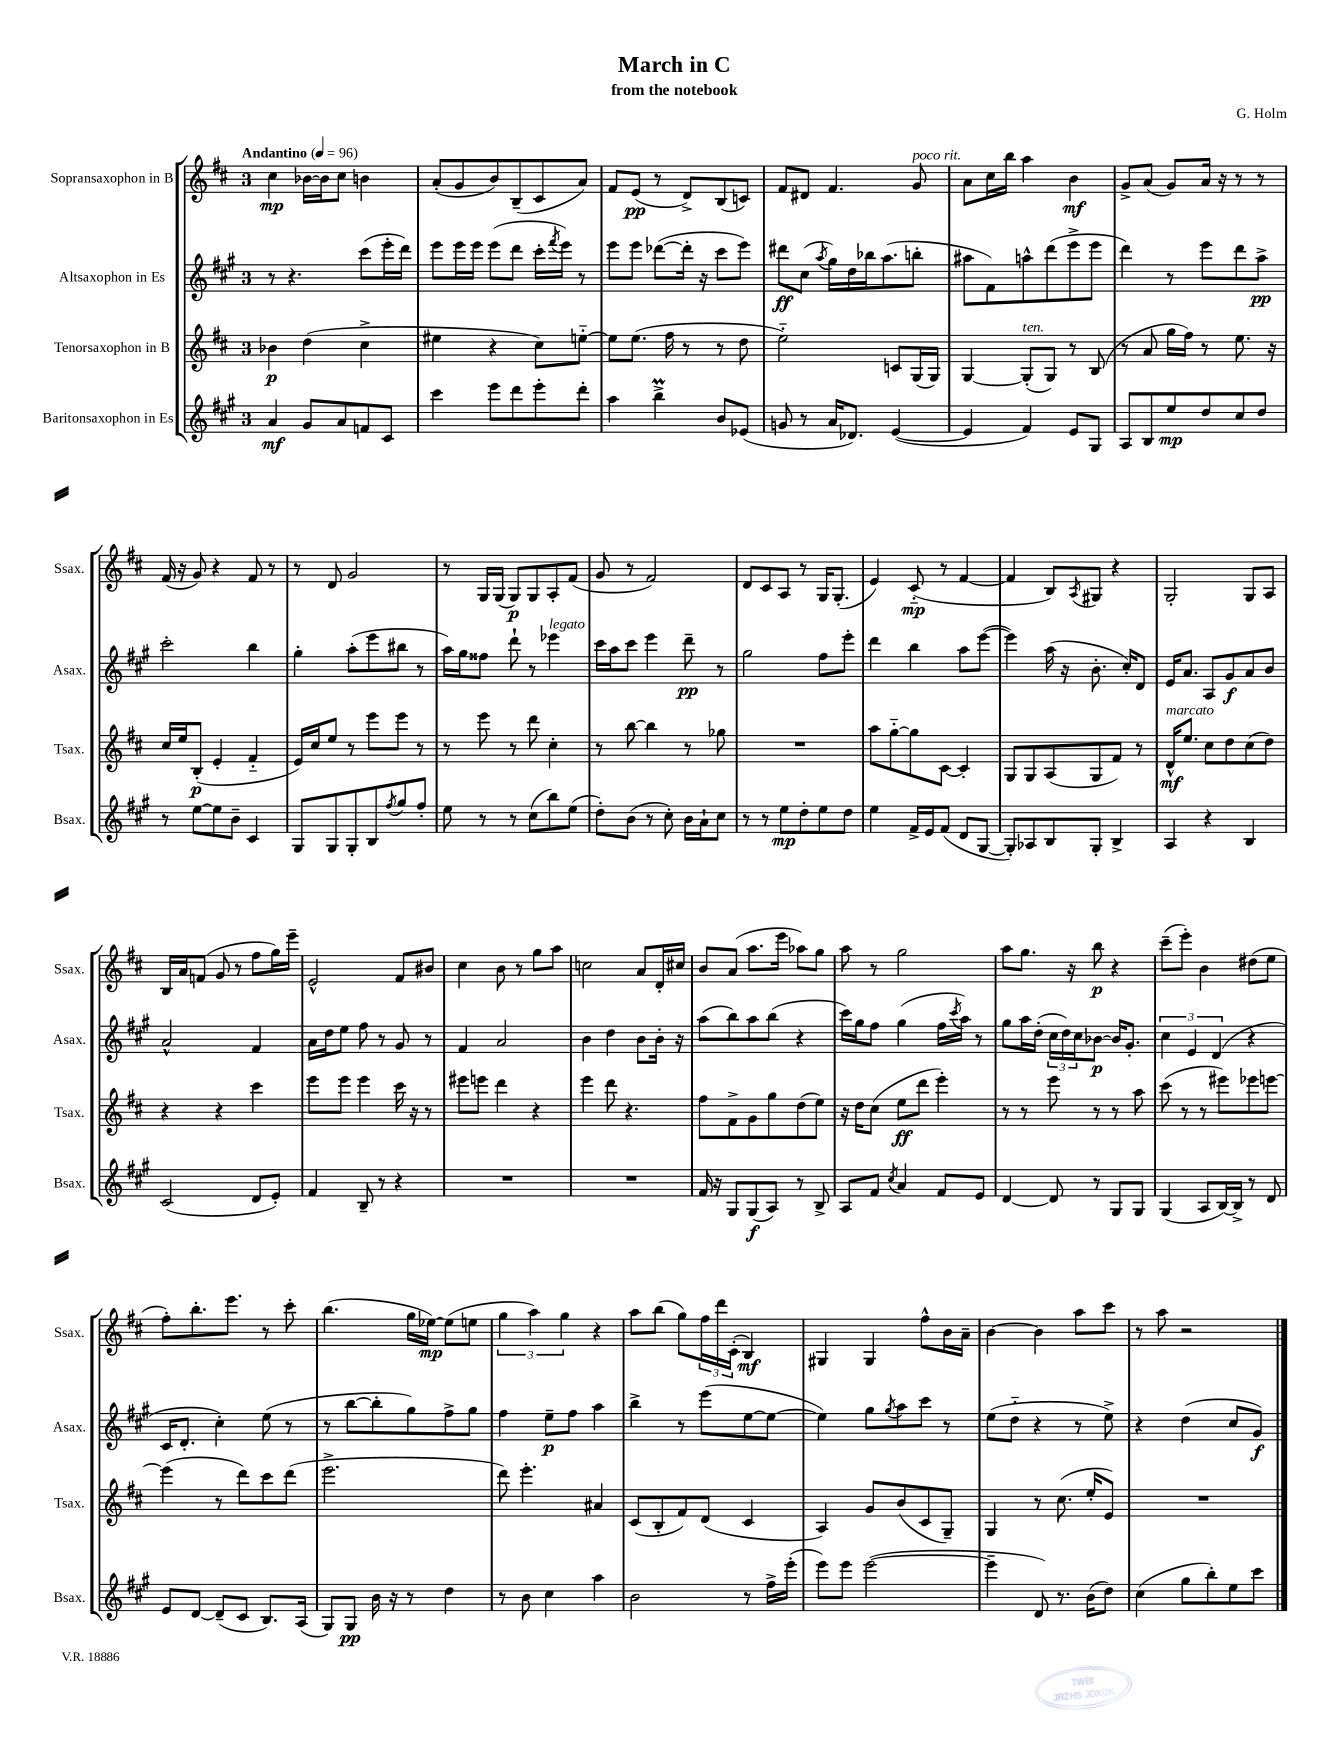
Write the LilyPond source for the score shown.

\header { title = "March in C" composer = "G. Holm" subtitle = "from the notebook" }
<<
\new StaffGroup <<
\new Staff = "s0" \with { instrumentName = "Sopransaxophon in B" shortInstrumentName = "Ssax." } {
    \clef treble \key d \major \once \override Staff.TimeSignature.style = #'single-digit \time 3/4 \tempo "Andantino" 4 = 96
    cis''4\mp bes'16~ bes'16 cis''8 b'4 |
    a'8-.( g'8 b'8) b8--( cis'8 a'8) |
    fis'8 e'8\pp( r8 d'8->) b8( c'8) |
    fis'8 dis'8 fis'4. g'8^\markup { \italic "poco rit." } |
    a'8 cis''16 b''16 a''4 b'4\mf |
    g'8-> a'8( g'8) a'16 r16 r8 r8 |
    fis'16( r16 g'8) r4 fis'8 r8 |
    r8 d'8 g'2 |
    r8 g16 g16( g8\p) g8 a8-. fis'8( |
    g'8 r8 fis'2) |
    d'8 cis'8 a8 r8 g16 g8.-.( |
    e'4) cis'8-_\mp( r8 fis'4~ |
    fis'4 b8) \acciaccatura { a8 } gis8 r4 |
    g2-. g8 a8 |
    b16 a'16 f'8( g'8 r8 fis''8 g''16) e'''16-- |
    e'2-^ fis'8 bis'8 |
    cis''4 b'8 r8 g''8 a''8 |
    c''2 a'8 d'16-. cis''16 |
    b'8 a'8( a''8. e'''16 aes''8) g''8 |
    a''8 r8 g''2 |
    a''8 g''8. r16 b''8\p r4 |
    cis'''8--( e'''8-.) b'4 dis''8( e''8 |
    fis''8-.) b''8.-. e'''8. r8 cis'''8-. |
    b''4.( g''16 ees''16~\mp) ees''8( e''8 |
    \tuplet 3/2 { g''4 a''4) g''4 } r4 |
    a''8 b''8( g''8) \tuplet 3/2 { fis''16 d'''16 cis'16-.( } b4\mf) |
    gis4 gis4 fis''8-^ b'16 a'16-- |
    b'4~ b'4 a''8 cis'''8 |
    r8 a''8 r2 \bar "|." |
}
\new Staff = "s1" \with { instrumentName = "Altsaxophon in Es" shortInstrumentName = "Asax." } {
    \clef treble \key a \major \once \override Staff.TimeSignature.style = #'single-digit \time 3/4
    r8 r4. cis'''8( e'''16-. d'''16) |
    e'''8 e'''16 e'''16 e'''8( d'''8 cis'''16-. \acciaccatura { fis'''8 } e'''16) r8 |
    e'''8 e'''8 des'''8~( des'''16-. r16 cis'''8 e'''8) |
    dis'''8\ff cis''8( \acciaccatura { a''8 } gis''16) d''16 bes''16 a''8.( b''8-. |
    ais''8 fis'8) a''8-^ d'''8( e'''8-> e'''8 |
    d'''4) r8 e'''8 d'''8 a''8->\pp |
    cis'''2-. b''4 |
    gis''4-. a''8-.( e'''8 bis''8 r8 |
    a''16) gis''16 fisis''8 d'''8-! r8 ees'''4^\markup { \italic "legato" } |
    cis'''16 a''16 cis'''8 e'''4 d'''8--\pp r8 |
    gis''2 fis''8 e'''8-. |
    d'''4 b''4 a''8 e'''8~( |
    e'''4) a''16( r16 b'8.-. cis''16-.) d'8 |
    e'16 a'8. a8 gis'8\f a'8 b'8 |
    a'2-^ fis'4 |
    a'16 d''16 e''8 fis''8 r8 gis'8 r8 |
    fis'4 a'2 |
    b'4 d''4 b'8 b'16-. r16 |
    a''8( b''8) a''8 b''8( r4 |
    cis'''16) gis''16 fis''8 gis''4( fis''16 \acciaccatura { cis'''8 } a''16) r8 |
    gis''8 a''16 d''16-.( \tuplet 3/2 { cis''16 d''16) cis''16 } bes'8~\p bes'16 gis'8.-. |
    \tuplet 3/2 { cis''4 e'4 d'4( } r4 |
    cis'16 d'8.-. cis''4-.) e''8( r8 |
    r8 b''8~ b''8-. gis''8) fis''8-> gis''8 |
    fis''4 e''8--\p fis''8 a''4 |
    b''4-> r8 e'''8( e''8~ e''8~ |
    e''4) gis''8 \acciaccatura { gis''8 } a''8 cis'''8 r8 |
    e''8( d''8-_ r4 r8 e''8->) |
    r4 d''4( cis''8 gis'8\f) \bar "|." |
}
\new Staff = "s2" \with { instrumentName = "Tenorsaxophon in B" shortInstrumentName = "Tsax." } {
    \clef treble \key d \major \once \override Staff.TimeSignature.style = #'single-digit \time 3/4
    bes'4\p d''4( cis''4-> |
    eis''4 r4 cis''8) e''8~-_ |
    e''8 e''8.( fis''16 r8 r8 d''8 |
    e''2-_) c'8 g16( g16) |
    g4~ g8-.^\markup { \italic "ten." }( g8) r8 b8( |
    r8 a'8 g''16 fis''16) r8 e''8. r16 |
    cis''16 e''16 b8-.\p( e'4-. fis'4-_ |
    e'16) cis''16 e''8 r8 e'''8 e'''8 r8 |
    r8 e'''8 r8 d'''8 cis''4-. |
    r8 b''8~ b''4 r8 ges''8 |
    R2. |
    a''8 g''8~-_ g''8 cis'8~ cis'4-. |
    g8 g8 a8( g8 fis'8) r8 |
    d'16-^\mf^\markup { \italic "marcato" } e''8. cis''8 d''8 cis''8( d''8) |
    r4 r4 cis'''4 |
    e'''8 e'''8 e'''4 cis'''16 r16 r8 |
    eis'''8 e'''8 d'''4 r4 |
    e'''4 d'''8 r4. |
    fis''8 fis'8-> g'8 g''8 d''8( e''8) |
    r16 d''16 cis''8( e''8\ff d'''8 e'''4-.) |
    r8 r8 e'''8 r8 r8 a''8 |
    cis'''8( r8 r8 eis'''8) ees'''8 e'''8~ |
    e'''4( r8 d'''8) cis'''8 d'''8( |
    e'''2.-> |
    d'''8) e'''4.-. ais'4 |
    cis'8( b8-. fis'8) d'8( cis'4 |
    a4) g'8 b'8( cis'8 g8--) |
    g4 r8 cis''8.( e''16-. e'8) |
    R2. \bar "|." |
}
\new Staff = "s3" \with { instrumentName = "Baritonsaxophon in Es" shortInstrumentName = "Bsax." } {
    \clef treble \key a \major \once \override Staff.TimeSignature.style = #'single-digit \time 3/4
    a'4\mf gis'8 a'8 f'8 cis'8 |
    cis'''4 e'''8 d'''8 e'''8-. d'''8-. |
    a''4 b''4->\prall b'8 ees'8( |
    g'8 r8 a'16 des'8.) e'4~( |
    e'4 fis'4) e'8 gis8 |
    a8 b8 e''8\mp d''8 cis''8 d''8 |
    r8 e''8~ e''8 b'8-- cis'4 |
    gis8 gis8 gis8-. b8 \acciaccatura { fis''8 } gis''8 fis''8-. |
    e''8 r8 r8 cis''8( b''8) e''8( |
    d''8-.) b'8( r8 cis''8-.) b'16 a'16-! cis''8 |
    r8 r8 e''8\mp d''8-. e''8 d''8 |
    e''4 fis'16-> e'16 fis'8( d'8 gis8~ |
    gis8-.) aes8 b8 gis8-. b4-> |
    a4 r4 b4 |
    cis'2( d'8 e'8-.) |
    fis'4 b8-- r8 r4 |
    R2. |
    R2. |
    fis'16 r16 gis8 gis8\f( a8) r8 b8-> |
    a8 fis'8 \acciaccatura { cis''8 } a'4 fis'8 e'8 |
    d'4~ d'8 r8 gis8 gis8 |
    gis4( a8 b16~) b16-> r8 d'8 |
    e'8 d'8~ d'8--( cis'8 b8.) a16( |
    gis8) gis8\pp b'16 r16 r8 d''4 |
    r8 b'8 cis''4 a''4 |
    b'2 r8 fis''16-> e'''16-.( |
    e'''8) e'''8 e'''2~( |
    e'''4-- d'8) r8. b'16( d''8) |
    cis''4( gis''8 b''8-.) e''8 cis'''8 \bar "|." |
}
>>
>>
\layout { \context { \Score \remove "Bar_number_engraver" } }
